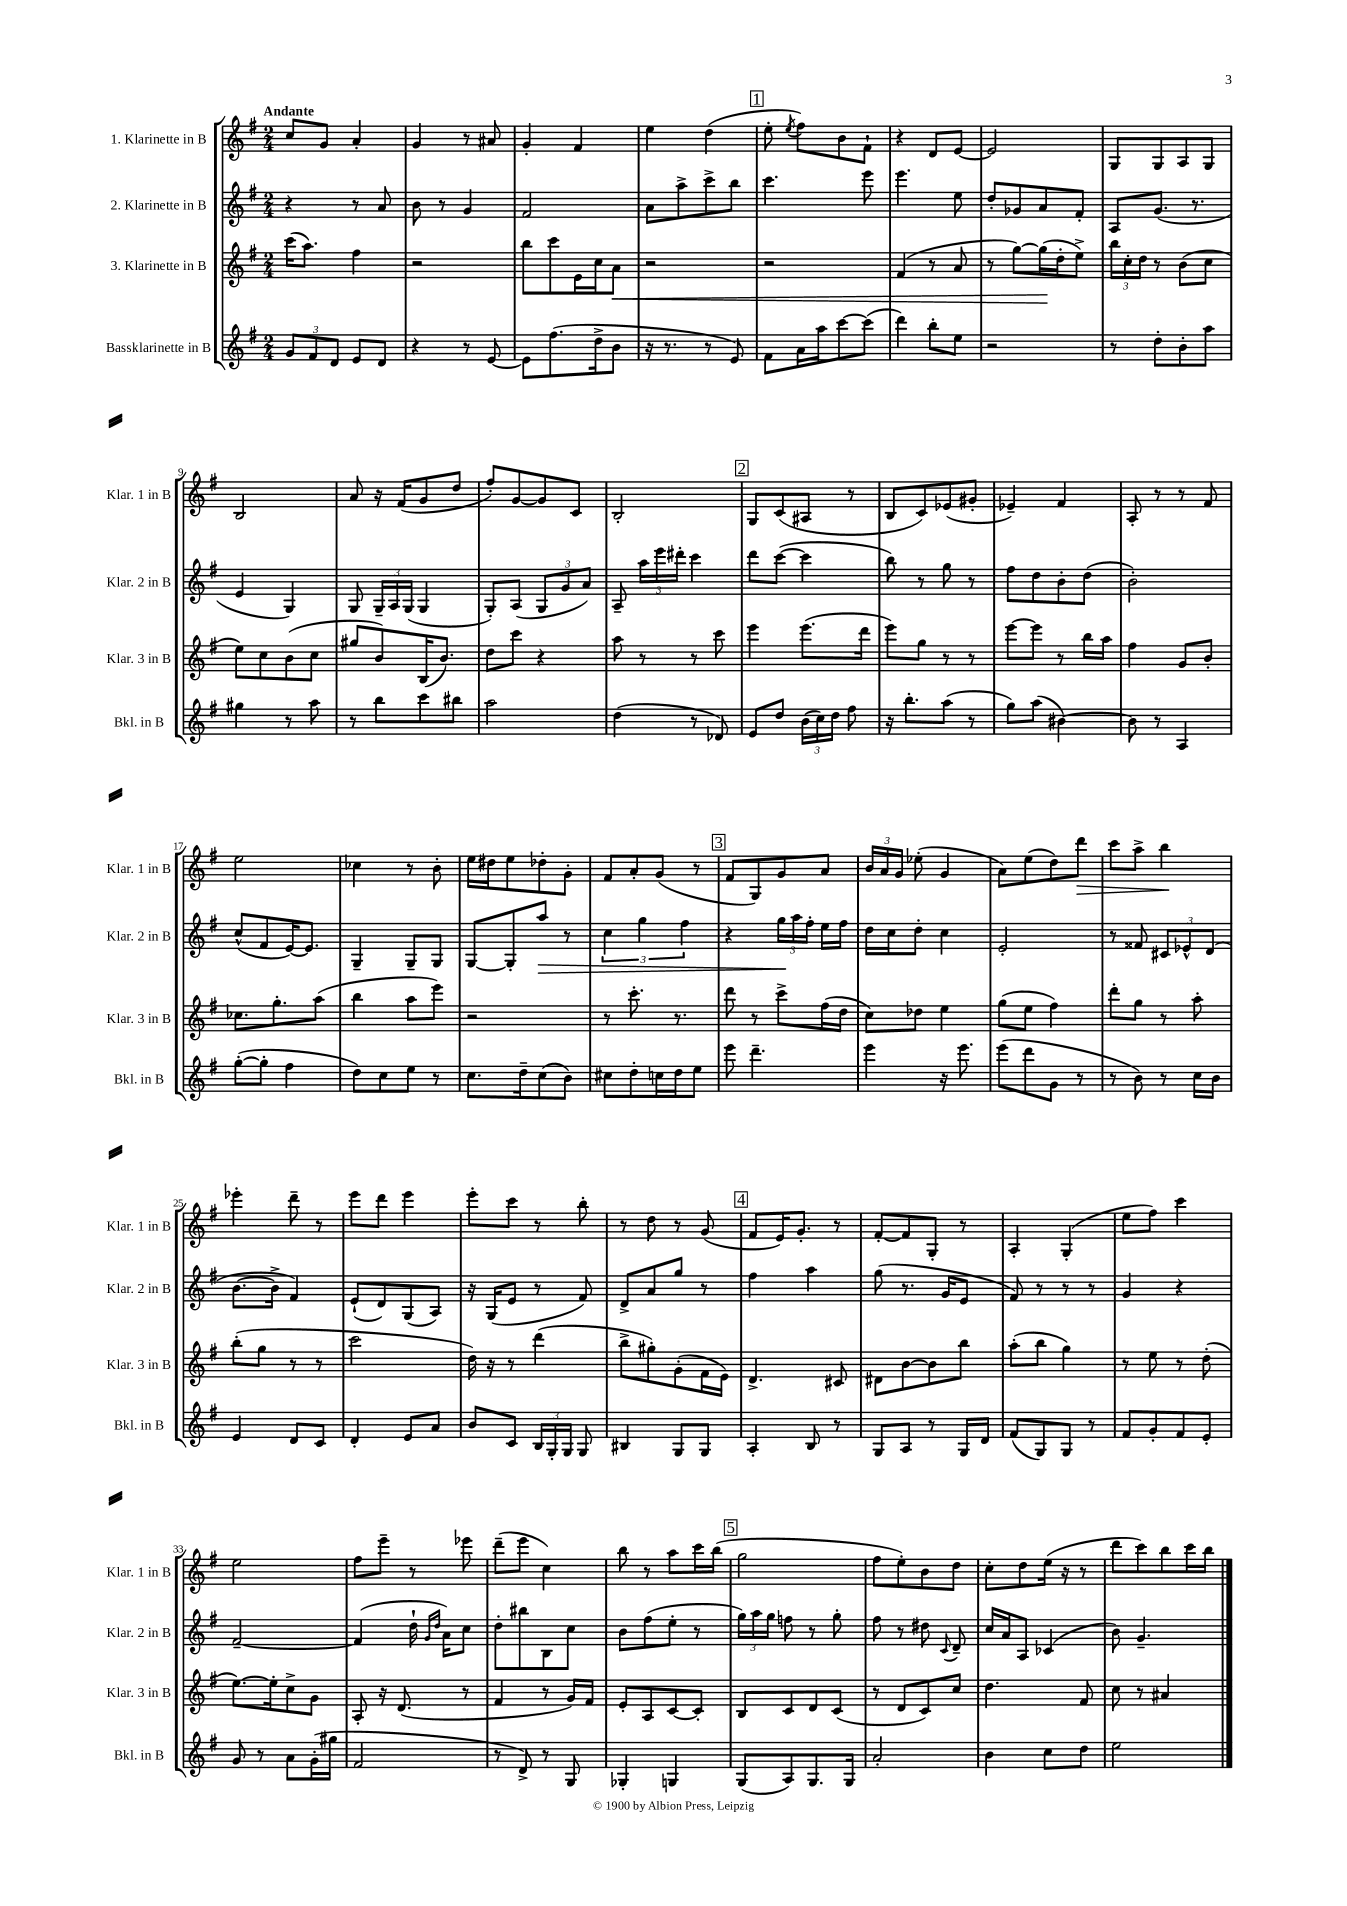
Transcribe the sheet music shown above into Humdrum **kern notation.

**kern	**kern	**kern	**kern
*staff4	*staff3	*staff2	*staff1
*clefG2	*clefG2	*clefG2	*clefG2
*k[f#]	*k[f#]	*k[f#]	*k[f#]
*M2/4	*M2/4	*M2/4	*M2/4
12g/L	(16ccc\LK	4r	8cc/L
.	8.aa\J)	.	.
12f#/	.	.	.
.	.	.	8g/J
12d/J	.	.	.
8e/L	4ff#\	8r	4a'/
8d/J	.	8a/	.
=	=	=	=
4r	2r	8b\	4g/
.	.	8r	.
8r	.	4g/	8r
[8e/	.	.	8a#/
=	=	=	=
8e\]L	8bb\L	2f#/	4g'/
(8.ff#\	8ccc\	.	.
.	16e\L	.	4f#/
16dd^\k	16cc\J	.	.
8b\J	8a\J	.	.
=	=	=	=
16r	2r	8a\L	4ee\
8.r	.	.	.
.	.	8aa^\	.
8r	.	8ccc^\	(4dd\
8e/)	.	8bb\J	.
=	=	=	=
8f#\L	2r	4.ccc\	8ee'\
.	.	.	8qee/
16a\L	.	.	8ff#\L)
16aa\J	.	.	.
[8ccc\	.	.	8b\
(8ccc\]J	.	8eee\	8f#`\J
=	=	=	=
4ddd\)	(4f#/	4.eee\	4r
8bb'\L	8r	.	8d/L
8ee\J	8a/	8ee\	[8e/J
=	=	=	=
2r	8r	8dd'/L	2e/]
.	[8gg\L)	8g-/	.
.	(16gg\]L	8a/	.
.	16dd'\J	.	.
.	8ee^\J)	8f#'/J	.
=	=	=	=
8r	24bb\LL	8A/L	8G/L
.	24cc'\	.	.
.	24dd\JJ	.	.
8dd'\L	8r	(8.g/J	8G/
8b'\	(8b\L	.	8A/
.	.	8.r	.
8aa\J	8cc\J	.	8G/J
=	=	=	=
4gg#\	8ee\L)	4e/	2B/
.	8cc\	.	.
8r	(8b\	4G/)	.
8aa\	8cc\J	.	.
=	=	=	=
8r	8gg#/L	8G/	8a/
8bb\L	8b/)	24G~/LL	16r
.	.	24A/	.
.	.	.	(16f#/LK
.	.	(24G/JJ	.
8ccc\	(16B/K	4G/	8g/
.	8.b/J)	.	.
8bb#\J	.	.	8dd/J
=	=	=	=
2aa\	8dd\L	8G'/L)	8ff#'/L)
.	8ccc\J	(8A/J	[8g/
.	4r	12G/L	8g/]
.	.	12g/	.
.	.	.	8c/J
.	.	12a/J)	.
=	=	=	=
(4dd\	8aa\	8A~/	2B'/
.	8r	24aa\LL	.
.	.	24eee\	.
.	.	24ddd#'\JJ	.
8r	8r	4ccc\	.
8d-/)	8ccc\	.	.
=	=	=	=
8e/L	4eee\	8ddd\L	8G/L
8dd/J	.	([8ccc\J	(8c/
(24b\LL	(8.eee\L	4ccc\]	8A#/J
24cc\)	.	.	.
24dd\JJ	.	.	.
8ff#\	.	.	8r
.	16ddd\Jk	.	.
=	=	=	=
16r	8eee\L)	8bb\)	8B/L
8.bb'\L	.	.	.
.	8gg\J	8r	8c/)
(8aa\J	8r	8gg\	(8e-/
8r	8r	8r	8g#'/J
=	=	=	=
8gg\L)	[8eee\L	8ff#\L	4e-~/)
(8aa\J	8eee\]J	8dd\	.
[4b#\)	8r	8b'\	4f#/
.	16bb\LL	(8dd\J	.
.	16aa\JJ	.	.
=	=	=	=
8b#\]	4ff#\	2b'\)	8A'/
8r	.	.	8r
4A/	8g/L	.	8r
.	8b'/J	.	8f#/
=	=	=	=
([8gg'\L	8.cc-\L	(8cc^^/L	2ee\
8gg'\]J	.	8f#/	.
.	8.gg'\	.	.
4ff#\	.	[16e/K)	.
.	.	8.e/]J	.
.	(8aa\J	.	.
=	=	=	=
8dd\L)	4bb\	4G~/	4cc-\
8cc\	.	.	.
8ee\J	8aa\L	8G~/L	8r
8r	8eee\J)	8G/J	8b'\
=	=	=	=
8.cc\L	2r	[8G/L	16ee\LL
.	.	.	16dd#\J
.	.	8G'/]	8ee\
16dd~\k	.	.	.
(8cc\	.	8aa/J	8dd-'\
8b\J)	.	8r	8g'\J
=	=	=	=
8cc#\L	8r	6cc\	8f#/L
8dd'\	8.ccc'\	.	8a'/
.	.	6gg\	.
16cc\L	.	.	(8g/J
16dd\J	8.r	.	.
.	.	6ff#\	.
8ee\J	.	.	8r
=	=	=	=
8eee\	8ddd\	4r	8f#/L
4.ddd~\	8r	.	8G/)
.	8ccc^\L	24gg\LL	8g/
.	.	24aa\	.
.	.	24ff#'\JJ	.
.	(16ff#\L	16ee\LL	8a/J
.	16dd\JJ	16ff#\JJ	.
=	=	=	=
4eee\	8cc\L)	16dd\LL	24b/LL
.	.	.	24a/
.	.	16cc\J	.
.	.	.	24g/JJ
.	8dd-\J	8dd'\J	(8ee-'\
16r	4ee\	4cc\	4g/
8.eee\	.	.	.
=	=	=	=
(8eee\L	(8gg\L	2e'/	8a\L)
8ddd\	8ee\J	.	(8ee\
8g\J	4ff#\)	.	8dd\)
8r	.	.	8ddd\J
=	=	=	=
8r	8ddd'\L	8r	8ccc\L
8b\)	8gg\J	8f##/	8aa^\J
8r	8r	12c#/L	4bb\
.	.	12e-^^/	.
16cc\LL	8aa'\	.	.
.	.	(12d/J	.
16b\JJ	.	.	.
=	=	=	=
4e/	(8bb'\L	[8.b\L	4eee-'\
.	8gg\J	.	.
.	.	16b^\]Jk	.
8d/L	8r	4f#/)	8ddd~\
8c/J	8r	.	8r
=	=	=	=
4d'/	2ccc\	(8e`/L	8eee\L
.	.	8d/)	8ddd\J
8e/L	.	(8G/	4eee\
8a/J	.	8A/J)	.
=	=	=	=
8b/L	16dd\)	16r	8eee'\L
.	16r	(16G/LK	.
8c/J	8r	8e/J	8ccc\J
24B/LL	(4ddd\	8r	8r
24G'/	.	.	.
24G/JJ	.	.	.
8G/	.	8f#/)	8bb'\
=	=	=	=
4B#/	8bb^\L	8d^/L	8r
.	8gg#'\)	8a/	8dd\
8G/L	(8g'\	8gg/J	8r
8G/J	16f#\L	8r	(8g/
.	16e\JJ)	.	.
=	=	=	=
4A'/	4.d^/	4ff#\	8f#/L
.	.	.	16e/K)
.	.	.	8.g'/J
8B/	.	4aa\	.
8r	8c#/	.	8r
=	=	=	=
8G/L	8d#\L	(8gg\	[8f#'/L
8A/J	[8b\	8.r	8f#/]
8r	8b\]	.	8G'/J
.	.	16g/LK	.
16G/LL	8bb\J	8e/J	8r
16d/JJ	.	.	.
=	=	=	=
(8f#/L	(8aa'\L	8f#/)	4A'/
8G/)	8bb\J	8r	.
8G/J	4gg\)	8r	(4G'/
8r	.	8r	.
=	=	=	=
8f#/L	8r	4g/	8ee\L
8g'/	8ee\	.	8ff#\J)
8f#/	8r	4r	4ccc\
8e'/J	(8dd'\	.	.
=	=	=	=
8g/	[8.ee\L)	[2f#~/	2ee\
8r	.	.	.
.	16ee'\]k	.	.
8a\L	8cc^\	.	.
(16g'\L	8g\J	.	.
16gg#\JJ	.	.	.
=	=	=	=
2f#/	8A'/	(4f#/]	8ff#\L
.	16r	.	8eee~\J
.	(8.d/	.	.
.	.	16dd`\	8r
.	.	16qqg/LL	.
.	.	16qqdd/JJ	.
.	.	16a\LK)	.
.	8r	8cc\J	8eee-\
=	=	=	=
8r	4f#/	8dd'\L	(8ddd~\L
8d^/)	.	8bb#\	8eee\J
8r	8r	8B\	4cc\)
8G/	16g/LL)	8cc\J	.
.	16f#/JJ	.	.
=	=	=	=
4G-'/	8e'/L	8b\L	8bb\
.	8A/	(8ff#\	8r
4G/	[8c/	8ee'\J	8aa\L
.	8c'/]J	8r	16ccc\L
.	.	.	(16bb\JJ
=	=	=	=
(8G/L	8B/L	24gg\LL)	2gg\
.	.	24aa\	.
.	.	24gg\JJ	.
8A/)	8c/	8ff\	.
8.G/	8d/	8r	.
.	(8c/J	8gg'\	.
16G/Jk	.	.	.
=	=	=	=
2a'/	8r	8ff#\	8ff#\L
.	8d/L	8r	8ee'\)
.	8c/)	8dd#\	8b\
.	.	8qqc/	.
.	8cc/J	8d~/	8dd\J
=	=	=	=
4b\	4.dd\	16cc/LL	8cc'\L
.	.	16a/J	.
.	.	8A/J	8dd\
8cc\L	.	(4c-/	(16ee\Jk
.	.	.	16r
8dd\J	8f#/	.	8r
=	=	=	=
2ee\	8cc\	8b\)	8ddd\L
.	8r	4.g~/	8ccc\)
.	4a#/	.	8bb\
.	.	.	16ccc\L
.	.	.	16bb\JJ
==	==	==	==
*-	*-	*-	*-
